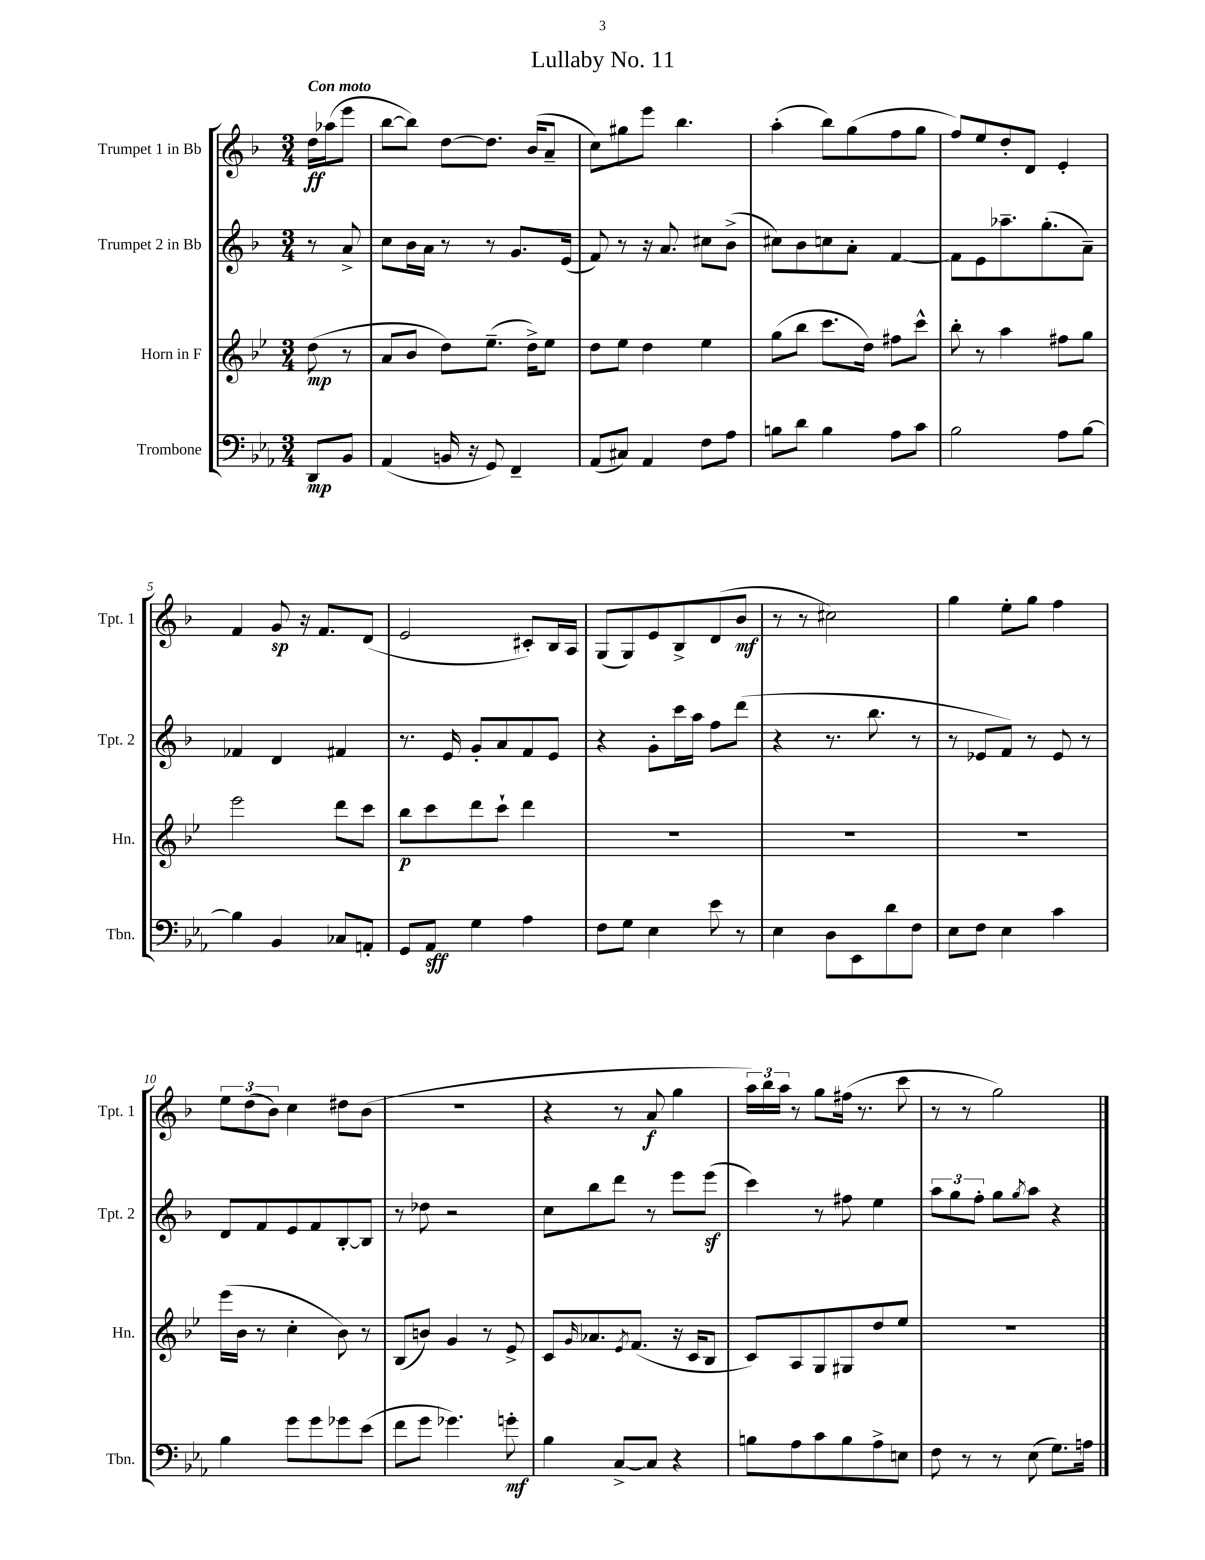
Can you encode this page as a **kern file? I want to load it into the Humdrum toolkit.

**kern	**kern	**kern	**kern
*staff4	*staff3	*staff2	*staff1
*clefF4	*clefG2	*clefG2	*clefG2
*k[b-e-a-]	*k[b-e-]	*k[b-]	*k[b-]
*M3/4	*M3/4	*M3/4	*M3/4
8DD	(8dd	8r	16dd
.	.	.	(16aa-
8BB-	8r	8a^	8eee
=	=	=	=
(4AA-	8a	8cc	[8bb-
.	8b-	16b-	8bb-])
.	.	16a	.
16BB	8dd)	8r	[8dd
16r	.	.	.
8GG)	(8.ee-~	8r	8.dd]
4FF~	.	8.g	.
.	16dd^)	.	(16b-
.	8ee-	.	8a~
.	.	(16e	.
=	=	=	=
(8AA-	8dd	8f)	8cc)
8C#)	8ee-	8r	8gg#
4AA-	4dd	16r	8eee
.	.	8.a	.
.	.	.	4.bb-
8F	4ee-	8cc#	.
8A-	.	(8b-^	.
=	=	=	=
8B	(8gg	8cc#)	(4aa'
8d	8bb-	8b-	.
4B	8.ccc	8cc	8bb-)
.	.	8a'	(8gg
.	16dd)	.	.
8A-	8ff#	[4f	8ff
8c	8ccc^^	.	8gg
=	=	=	=
2B-	8bb-'	8f]	8ff)
.	8r	8e	8ee
.	4aa	8.aa-~	8dd'
.	.	.	8d
.	.	(8.gg'	.
8A-	8ff#	.	4e'
[8B-	8gg	8a~)	.
=	=	=	=
4B-]	2eee-	4f-	4f
4BB-	.	4d	8g
.	.	.	16r
.	.	.	8.f
8C-	8ddd	4f#	.
8AA'	8ccc	.	(8d
=	=	=	=
8GG	8bb-	8.r	2e
8AA-	8ccc	.	.
.	.	16e	.
4G	8ddd	8g'	.
.	8ccc`	8a	.
4A-	4ddd	8f	8c#')
.	.	8e	16B-
.	.	.	16A
=	=	=	=
8F	2.r	4r	(8G
8G	.	.	8G)
4E-	.	8g'	8e
.	.	16ccc	8B-^
.	.	16aa	.
8e-	.	8ff	(8d
8r	.	(8ddd	8b-
=	=	=	=
4E-	2.r	4r	8r
.	.	.	8r
8D	.	8.r	2cc#)
8EE-	.	.	.
.	.	8.bb-	.
8d	.	.	.
8F	.	8r	.
=	=	=	=
8E-	2.r	8r	4gg
8F	.	8e-	.
4E-	.	8f)	8ee'
.	.	8r	8gg
4c	.	8e-	4ff
.	.	8r	.
=	=	=	=
4B-	(16eee-	8d	12ee
.	16b-	.	.
.	.	.	(12dd
.	8r	8f	.
.	.	.	12b-)
8g	4cc'	8e	4cc
8g	.	8f	.
8g-	8b-)	[8B-'	8dd#
(8e-	8r	8B-]	(8b-
=	=	=	=
8f	(8B-	8r	2.r
8g	8b)	8dd-	.
4.g-)	4g	2r	.
.	8r	.	.
8g'	8e-^	.	.
=	=	=	=
4B-	8c	8cc	4r
.	16qqg	.	.
.	8.a-	8bb-	.
[8C^	.	8ddd	8r
.	8qe-	.	.
.	(8.f	.	.
8C]	.	8r	8a
4r	16r	8eee	4gg
.	16c	.	.
.	8B-	(8eee	.
=	=	=	=
8B	8c)	4ccc)	24aa)
.	.	.	24bb-
.	.	.	24aa
8A-	8A	.	8r
8c	8G	8r	8gg
8B	8G#	8ff#	(16ff#
.	.	.	8.r
8A-^	8dd	4ee	.
8E	8ee-	.	8ccc
=	=	=	=
8F	2.r	12aa	8r
.	.	12gg	.
8r	.	.	8r
.	.	12ff'	.
8r	.	8gg	2gg)
.	.	8qgg	.
(8E-	.	8aa	.
8.G)	.	4r	.
16A	.	.	.
==	==	==	==
*-	*-	*-	*-
